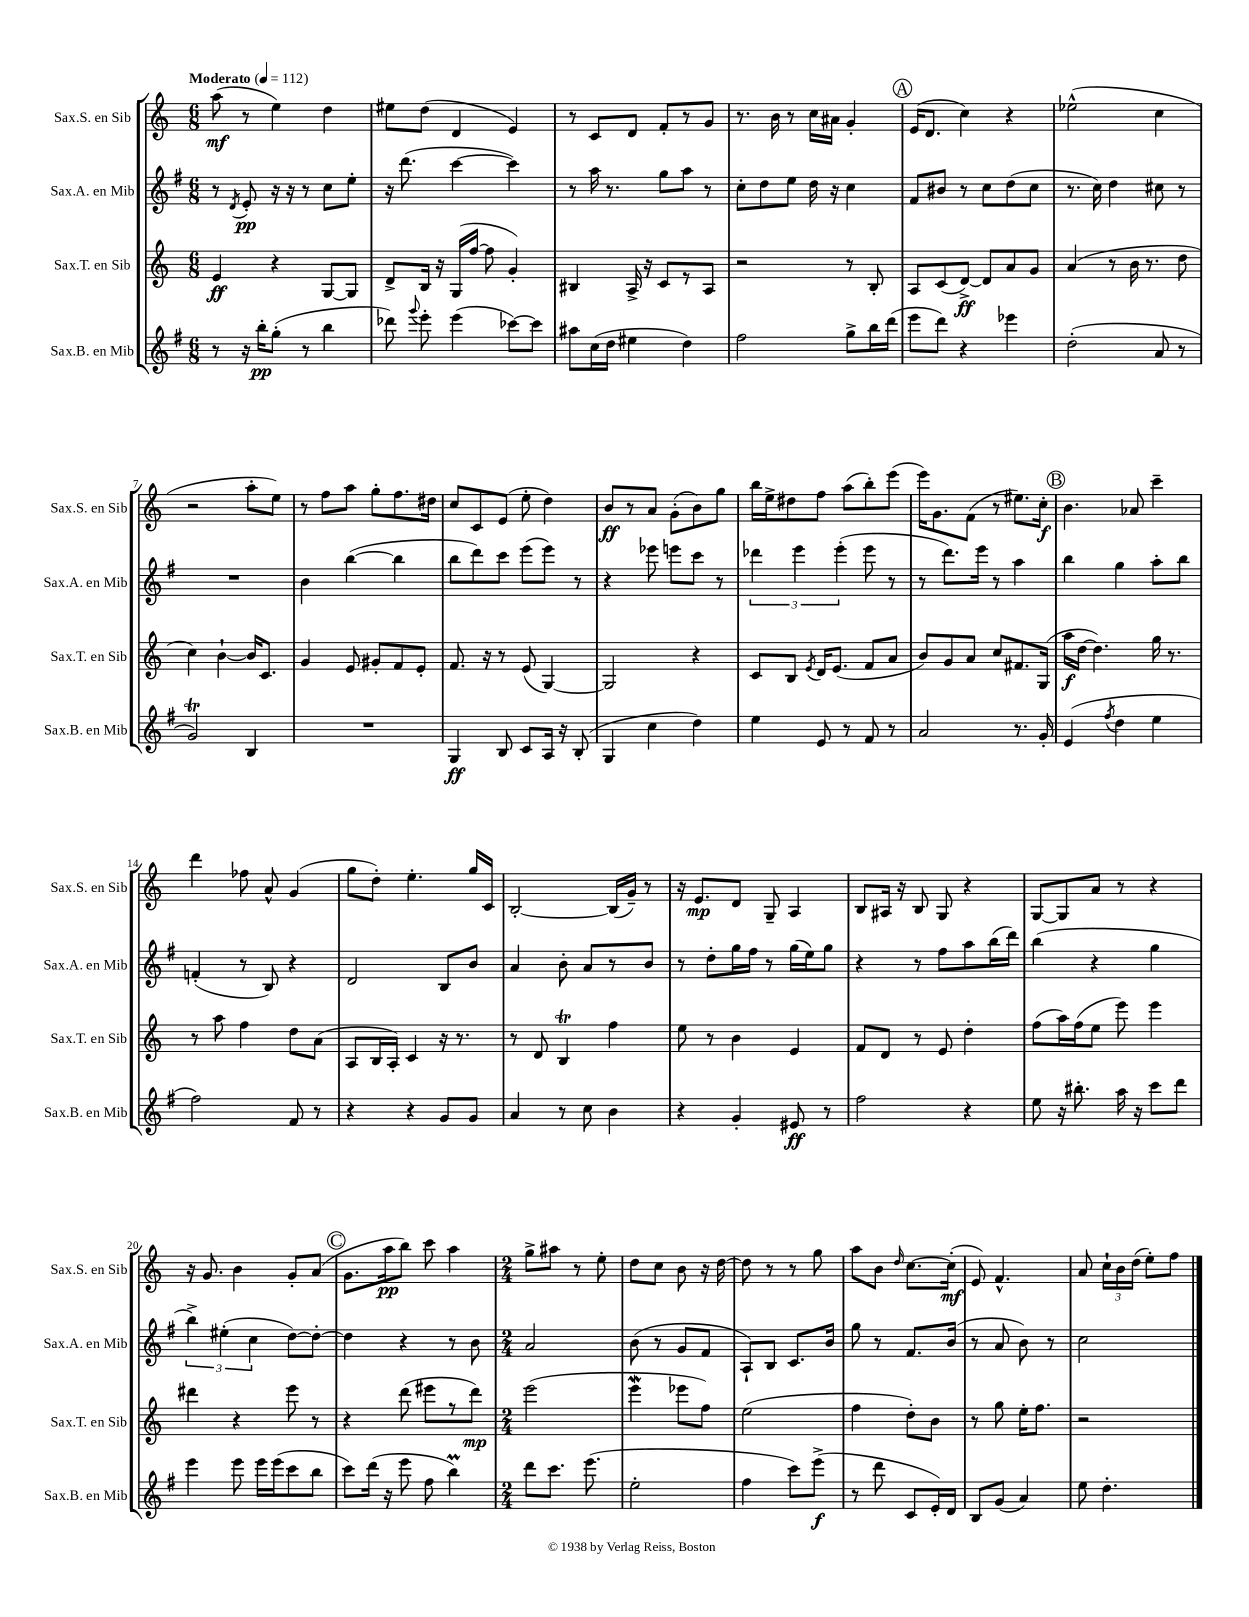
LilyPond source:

<<
\new StaffGroup <<
\new Staff = "s0" \with { instrumentName = "Sax.S. en Sib" shortInstrumentName = "Sax.S. en Sib" } {
    \clef treble \key c \major \numericTimeSignature \time 6/8 \tempo "Moderato" 4 = 112
    \autoBeamOff a''8\mf( r8 e''4) d''4 |
    eis''8[ d''8]( d'4 e'4) |
    r8 c'8[ d'8] f'8[-. r8 g'8] |
    r8. b'16 r8 c''16[ ais'16] g'4-. |
    \mark \markup { \circle "A" } e'16[( d'8.] c''4) r4 |
    ees''2-^( c''4 |
    r2 a''8[-. e''8]) |
    r8 f''8[ a''8] g''8[-. f''8. dis''16] |
    c''8[ c'8 e'8]( e''8-. d''4) |
    b'8[\ff r8 a'8] g'8[-.( b'8) g''8] |
    b''16[ e''16-> dis''8 f''8] a''8[( b''8-.) e'''8]( |
    e'''16[) g'8. f'8]( r8 eis''8.[) c''16]-.\f |
    \mark \markup { \circle "B" } b'4. aes'8 c'''4-- |
    d'''4 fes''8 a'8-^ g'4( |
    g''8[ d''8]-.) e''4.-. g''16[ c'16] |
    b2~-. b16[( g'16]--) r8 |
    r16 e'8.[\mp d'8] g8-- a4 |
    b8[ ais16] r16 b8 g8 r4 |
    g8[~ g8 a'8] r8 r4 |
    r16 g'8. b'4 g'8[-. a'8]( |
    \mark \markup { \circle "C" } g'8.[ a''16\pp b''8]) c'''8 a''4 |
    \numericTimeSignature \time 2/4 g''8[-> ais''8] r8 e''8-. |
    d''8[ c''8] b'8 r16 d''16~ |
    d''8 r8 r8 g''8 |
    a''8[ b'8] \grace { d''16 } c''8.[~ c''16]-.\mf( |
    e'8) f'4.-^ |
    a'8 \tuplet 3/2 { c''16[-! b'16 d''16]( } e''8[-.) f''8] \bar "|." |
}
\new Staff = "s1" \with { instrumentName = "Sax.A. en Mib" shortInstrumentName = "Sax.A. en Mib" } {
    \clef treble \key g \major \numericTimeSignature \time 6/8
    \autoBeamOff r8 \acciaccatura { d'8 } e'8-.\pp r16 r16 r8 c''8[ e''8]-. |
    r16 d'''8.( c'''4~ c'''4) |
    r8 a''16 r8. g''8[ a''8] r8 |
    c''8[-. d''8 e''8] d''16 r16 c''4 |
    \mark \markup { \circle "A" } fis'8[ bis'8] r8 c''8[ d''8( c''8] |
    r8. c''16) d''4 cis''8 r8 |
    R2. |
    b'4 b''4~( b''4 |
    b''8[ d'''8) c'''8] e'''8[( e'''8]) r8 |
    r4 ees'''8 e'''8[ c'''8] r8 |
    \tuplet 3/2 { des'''4 e'''4 e'''4-.( } e'''8 r8 |
    r8 d'''8.[) e'''16] r8 a''4 |
    \mark \markup { \circle "B" } b''4 g''4 a''8[-. b''8] |
    f'4-.( r8 b8) r4 |
    d'2 b8[ b'8] |
    a'4 b'8-. a'8[ r8 b'8] |
    r8 d''8[-. g''16 fis''16] r8 g''16[( e''16) g''8] |
    r4 r8 fis''8[ a''8 b''16( d'''16]) |
    b''4( r4 g''4 |
    \tuplet 3/2 { b''4->) eis''4-.( c''4 } d''8[~) d''8]~-. |
    \mark \markup { \circle "C" } d''4 r4 r8 b'8 |
    \numericTimeSignature \time 2/4 a'2 |
    b'8( r8 g'8[ fis'8] |
    a8[-!) b8] c'8.[ b'16] |
    g''8 r8 fis'8.[ b'16]( |
    r8 a'8 b'8) r8 |
    c''2 \bar "|." |
}
\new Staff = "s2" \with { instrumentName = "Sax.T. en Sib" shortInstrumentName = "Sax.T. en Sib" } {
    \clef treble \key c \major \numericTimeSignature \time 6/8
    \autoBeamOff e'4\ff r4 g8[~ g8] |
    d'8[-> b16] r16 g16[( f''16]~ f''8 g'4-.) |
    bis4 a16-> r16 c'8[ r8 a8] |
    r2 r8 b8-. |
    \mark \markup { \circle "A" } a8[ c'8( d'8]~->\ff) d'8[ a'8 g'8] |
    a'4( r8 b'16 r8. d''8 |
    c''4) b'4~-! b'16[ c'8.] |
    g'4 e'8 gis'8[-. f'8 e'8]-. |
    f'8. r16 r8 e'8( g4~) |
    g2 r4 |
    c'8[ b8] \acciaccatura { e'8 } d'16[ e'8.]( f'8[ a'8] |
    b'8[) g'8 a'8] c''8[ fis'8. g16]( |
    \mark \markup { \circle "B" } a''16[\f d''16]~ d''4.) g''16 r8. |
    r8 a''8 f''4 d''8[ a'8]( |
    a8[ b16 a16]-.) c'4 r16 r8. |
    r8 d'8 b4\trill f''4 |
    e''8 r8 b'4 e'4 |
    f'8[ d'8] r8 e'8 d''4-. |
    f''8[( a''16) f''16( e''8] e'''8) e'''4 |
    dis'''4 r4 e'''8 r8 |
    \mark \markup { \circle "C" } r4 d'''8( eis'''8[ r8 d'''8]\mp) |
    \numericTimeSignature \time 2/4 e'''2( |
    e'''4\mordent ees'''8[ f''8]) |
    e''2( |
    f''4 d''8[-.) b'8] |
    r8 g''8 e''16[-. f''8.] |
    r2 \bar "|." |
}
\new Staff = "s3" \with { instrumentName = "Sax.B. en Mib" shortInstrumentName = "Sax.B. en Mib" } {
    \clef treble \key g \major \numericTimeSignature \time 6/8
    \autoBeamOff r8 r16 b''16[-.\pp g''8]-.( r8 b''4 |
    des'''8) \appoggiatura { g'''8 } e'''8-. e'''4( ces'''8[~) ces'''8] |
    ais''8[ c''16( d''16] eis''4 d''4) |
    fis''2 g''8[-> b''16 d'''16]( |
    \mark \markup { \circle "A" } e'''8[ d'''8]) r4 ees'''4 |
    d''2-.( a'8 r8 |
    g'2\trill) b4 |
    R2. |
    g4\ff b8 c'8[ a16] r16 b8-.( |
    g4 c''4 d''4) |
    e''4 e'8 r8 fis'8 r8 |
    a'2 r8. g'16-. |
    \mark \markup { \circle "B" } e'4( \acciaccatura { fis''8 } d''4 e''4 |
    fis''2) fis'8 r8 |
    r4 r4 g'8[ g'8] |
    a'4 r8 c''8 b'4 |
    r4 g'4-. eis'8\ff r8 |
    fis''2 r4 |
    e''8 r16 bis''8.-. a''16 r16 c'''8[ d'''8] |
    e'''4 e'''8 e'''16[ e'''16( c'''8 b''8] |
    \mark \markup { \circle "C" } c'''8[) d'''16]( r16 e'''8 fis''8 b''4\prall) |
    \numericTimeSignature \time 2/4 d'''8[ c'''8.] e'''8.( |
    e''2-. |
    fis''4 c'''8[) e'''8]->\f( |
    r8 d'''8 c'8[ e'16-.) d'16] |
    b8[ g'8]( a'4) |
    e''8 d''4.-. \bar "|." |
}
>>
>>
